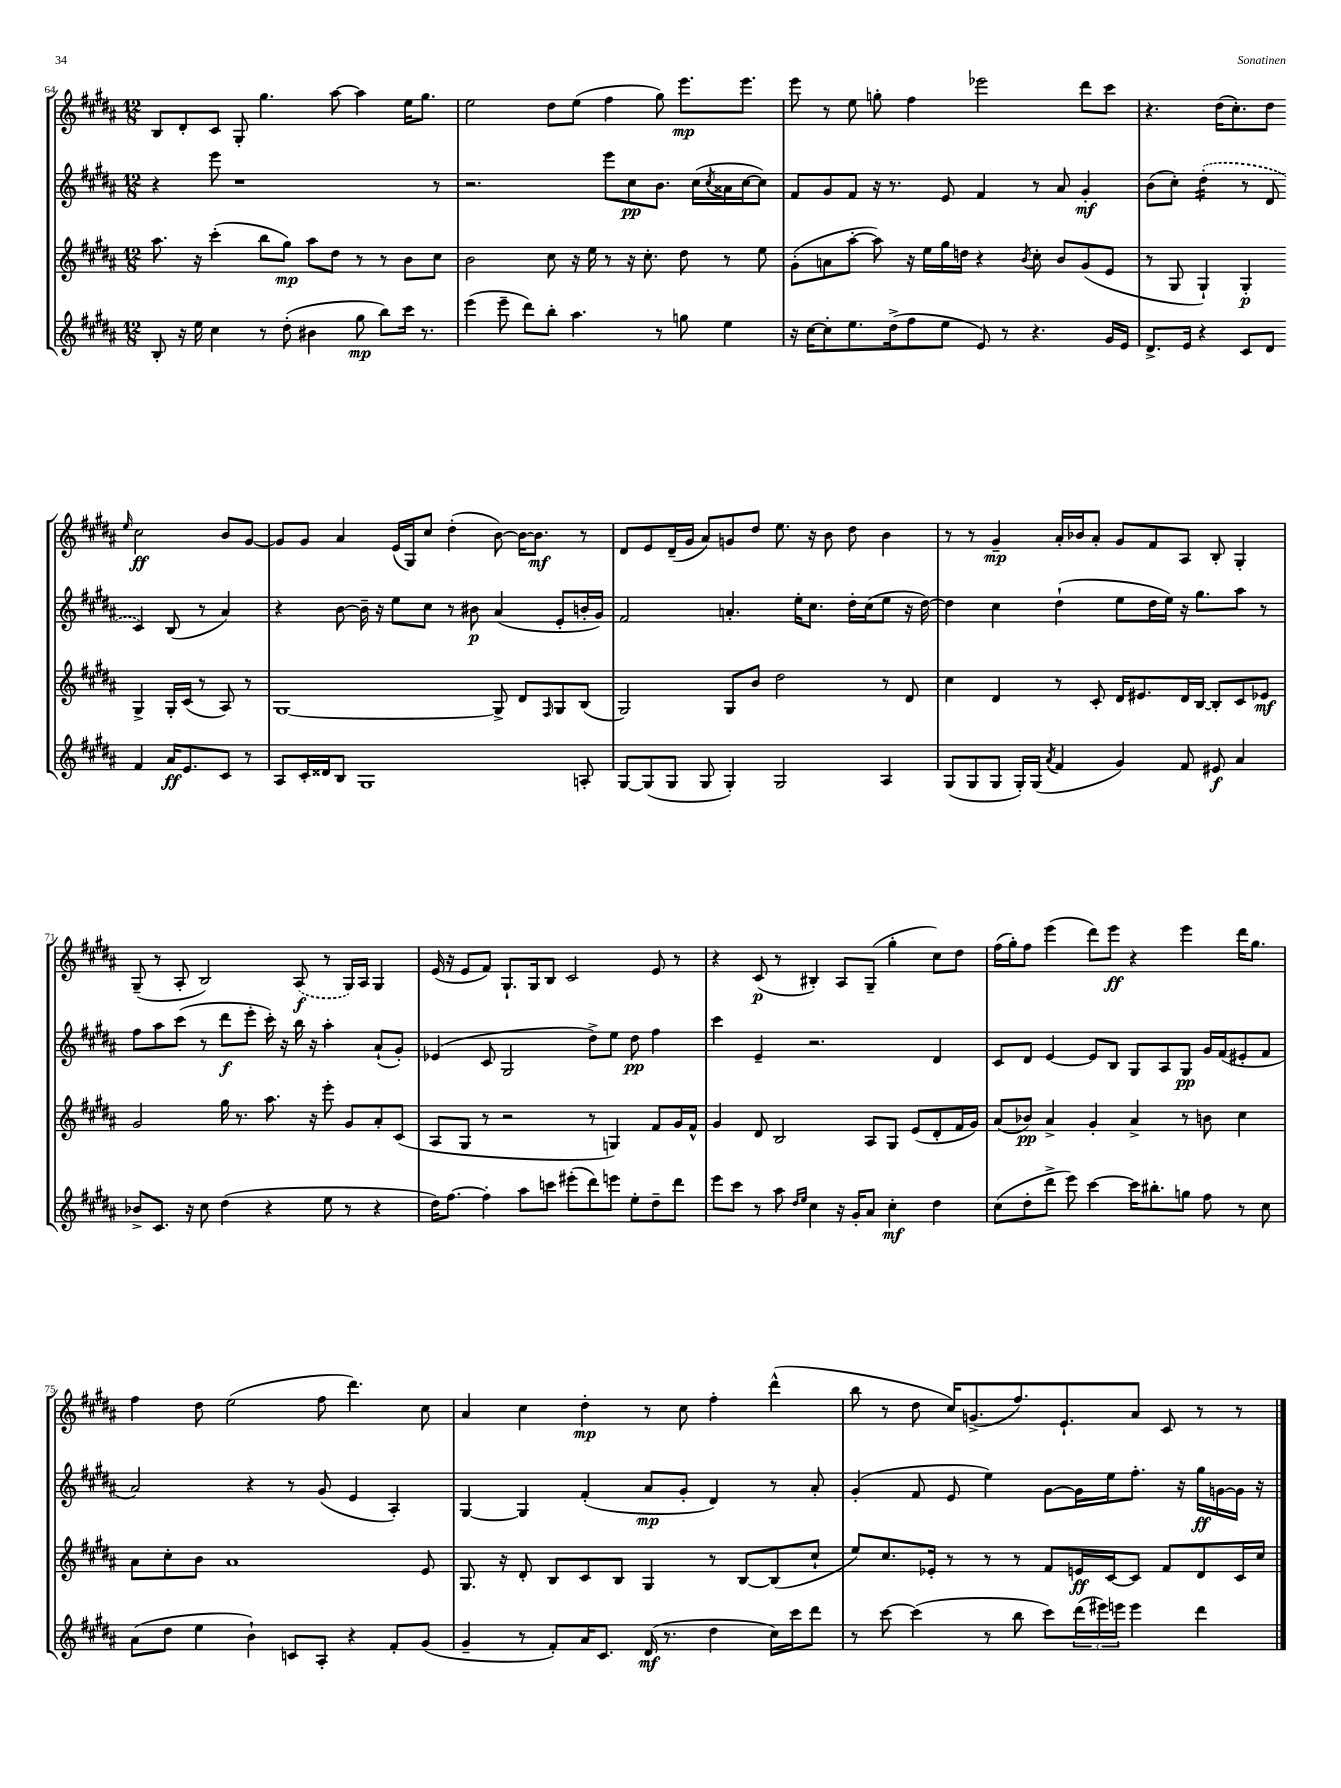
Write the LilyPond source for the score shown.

<<
\new StaffGroup <<
\new Staff = "s0" {
    \clef treble \key b \major \numericTimeSignature \time 12/8
    b8 dis'8-. cis'8 gis8-. gis''4. ais''8~ ais''4 e''16 gis''8. |
    e''2 dis''8 e''8( fis''4 gis''8) e'''8.\mp e'''8. |
    e'''8 r8 e''8 g''8-. fis''4 ees'''2 dis'''8 cis'''8 |
    r4. dis''16( cis''8.-.) dis''8 \grace { e''16 } cis''2\ff b'8 gis'8~ |
    gis'8 gis'8 ais'4 e'16( gis16) cis''8 dis''4-.( b'8~) b'16~ b'8.\mf r8 |
    dis'8 e'8 dis'16--( gis'16 ais'8) g'8 dis''8 e''8. r16 b'8 dis''8 b'4 |
    r8 r8 gis'4--\mp ais'16-. bes'16 ais'8-. gis'8 fis'8 ais8 b8-. gis4-. |
    gis8--( r8 ais8-. b2) \once \slurDashed ais8\f( r8 gis16) ais16 gis4 |
    e'16( r16 e'8 fis'8) gis8.-! gis16 b8 cis'2 e'8 r8 |
    r4 cis'8\p( r8 bis4-.) ais8 gis8--( gis''4-. cis''8) dis''8 |
    fis''16( gis''16-.) fis''8 e'''4( dis'''8) e'''8\ff r4 e'''4 dis'''16 gis''8. |
    fis''4 dis''8 e''2( fis''8 dis'''4.) cis''8 |
    ais'4 cis''4 dis''4-.\mp r8 cis''8 fis''4-. dis'''4-^( |
    b''8 r8 dis''8 cis''16) g'8.->( fis''8.) e'8.-! ais'8 cis'8 r8 r8 \bar "|." |
}
\new Staff = "s1" {
    \clef treble \key b \major \numericTimeSignature \time 12/8
    r4 e'''8 r1 r8 |
    r2. e'''8 cis''8\pp b'8. cis''16( \acciaccatura { cis''8 } aisis'16 cis''16~ cis''8) |
    fis'8 gis'8 fis'8 r16 r8. e'8 fis'4 r8 ais'8 gis'4-.\mf |
    b'8( cis''8-.) \once \slurDashed dis''4:16-.( r8 dis'8 cis'4) b8( r8 ais'4) |
    r4 b'8~ b'16-- r16 e''8 cis''8 r8 bis'8\p ais'4( e'8-. b'16-. gis'16) |
    fis'2 a'4.-. e''16-. cis''8. dis''16-. cis''16( e''8 r16 dis''16~) |
    dis''4 cis''4 dis''4-!( e''8 dis''16 e''16) r16 gis''8. ais''8 r8 |
    fis''8 ais''8 cis'''8( r8 dis'''8\f e'''8-. cis'''16-.) r16 b''16 r16 ais''4-. ais'8-!( gis'8-.) |
    ees'4( cis'8 gis2 dis''8->) e''8 dis''8\pp fis''4 |
    cis'''4 e'4-- r2. dis'4 |
    cis'8 dis'8 e'4~ e'8 b8 gis8 ais8 gis8\pp gis'16 fis'16( eis'8-. fis'8 |
    ais'2) r4 r8 gis'8( e'4 ais4-.) |
    gis4~ gis4 fis'4-.( ais'8\mp gis'8-. dis'4) r8 ais'8-. |
    gis'4-.( fis'8 e'8 e''4) gis'8~ gis'16 e''16 fis''8.-. r16 gis''16\ff g'16~ g'16 r16 \bar "|." |
}
\new Staff = "s2" {
    \clef treble \key b \major \numericTimeSignature \time 12/8
    ais''8. r16 cis'''4-.( b''8 gis''8\mp) ais''8 dis''8 r8 r8 b'8 cis''8 |
    b'2 cis''8 r16 e''16 r8 r16 cis''8.-. dis''8 r8 e''8 |
    gis'8-.( a'8 ais''8~-. ais''8) r16 e''16 gis''16 d''16 r4 \acciaccatura { b'8 } cis''8-. b'8 gis'8( e'8 |
    r8 gis8 gis4-!) gis4-.\p gis4-> gis16-. cis'16( r8 ais8) r8 |
    gis1~ gis8-> dis'8 \grace { fis16 } gis8 b8( |
    gis2) gis8 b'8 dis''2 r8 dis'8 |
    cis''4 dis'4 r8 cis'8-. dis'16 eis'8. dis'16 b16~ b8-. cis'8 ees'8\mf |
    gis'2 gis''16 r8. ais''8. r16 e'''8-. gis'8 ais'8-. cis'8( |
    ais8 gis8 r8 r2 r8 g4) fis'8 gis'16 fis'16-^ |
    gis'4 dis'8 b2 ais8 gis8 e'8( dis'8-. fis'16 gis'16) |
    ais'8( bes'8\pp) ais'4-> gis'4-. ais'4-> r8 b'8 cis''4 |
    ais'8 cis''8-. b'8 ais'1 e'8 |
    gis8. r16 dis'8-. b8 cis'8 b8 gis4 r8 b8~ b8( cis''8-! |
    e''8) cis''8. ees'16-. r8 r8 r8 fis'8 e'16\ff cis'16~ cis'8 fis'8 dis'8 cis'16 cis''16 \bar "|." |
}
\new Staff = "s3" {
    \clef treble \key b \major \numericTimeSignature \time 12/8
    b8-. r16 e''16 cis''4 r8 dis''8-.( bis'4 gis''8\mp b''8) cis'''16 r8. |
    e'''4( e'''8-- dis'''8) b''8-. ais''4. r8 g''8 e''4 |
    r16 cis''16~ cis''8-. e''8. dis''16->( fis''8 e''8 e'8) r8 r4. gis'16 e'16 |
    dis'8.-> e'16 r4 cis'8 dis'8 fis'4 ais'16\ff e'8. cis'8 r8 |
    ais8 cis'16-. disis'16 b8 gis1 a8-. |
    gis8~ gis8( gis8 gis8 gis4-.) gis2 ais4 |
    gis8( gis8 gis8 gis16-.) gis16( \acciaccatura { ais'8 } fis'4 gis'4) fis'8 eis'8\f ais'4 |
    bes'8-> cis'8. r16 cis''8 dis''4( r4 e''8 r8 r4 |
    dis''16) fis''8.~ fis''4-. ais''8 c'''8 eis'''8-.( dis'''8) e'''8 e''8-. dis''8-- dis'''8 |
    e'''8 cis'''8 r8 ais''8 \grace { dis''16 e''16 } cis''4 r16 gis'16-. ais'8 cis''4-.\mf dis''4 |
    cis''8( dis''8-. dis'''8-> e'''8) cis'''4~ cis'''16 bis''8.-. g''8 fis''8 r8 cis''8 |
    ais'8( dis''8 e''4 b'4-!) c'8 ais8-. r4 fis'8-. gis'8( |
    gis'4-- r8 fis'8-.) ais'16 cis'8. dis'16\mf( r8. dis''4 cis''16) cis'''16 dis'''8 |
    r8 cis'''8~ cis'''4( r8 b''8 cis'''8) \tuplet 3/2 { dis'''16( eis'''16) e'''16 } e'''4 dis'''4 \bar "|." |
}
>>
>>
\layout { \context { \Score currentBarNumber = #64 } }
